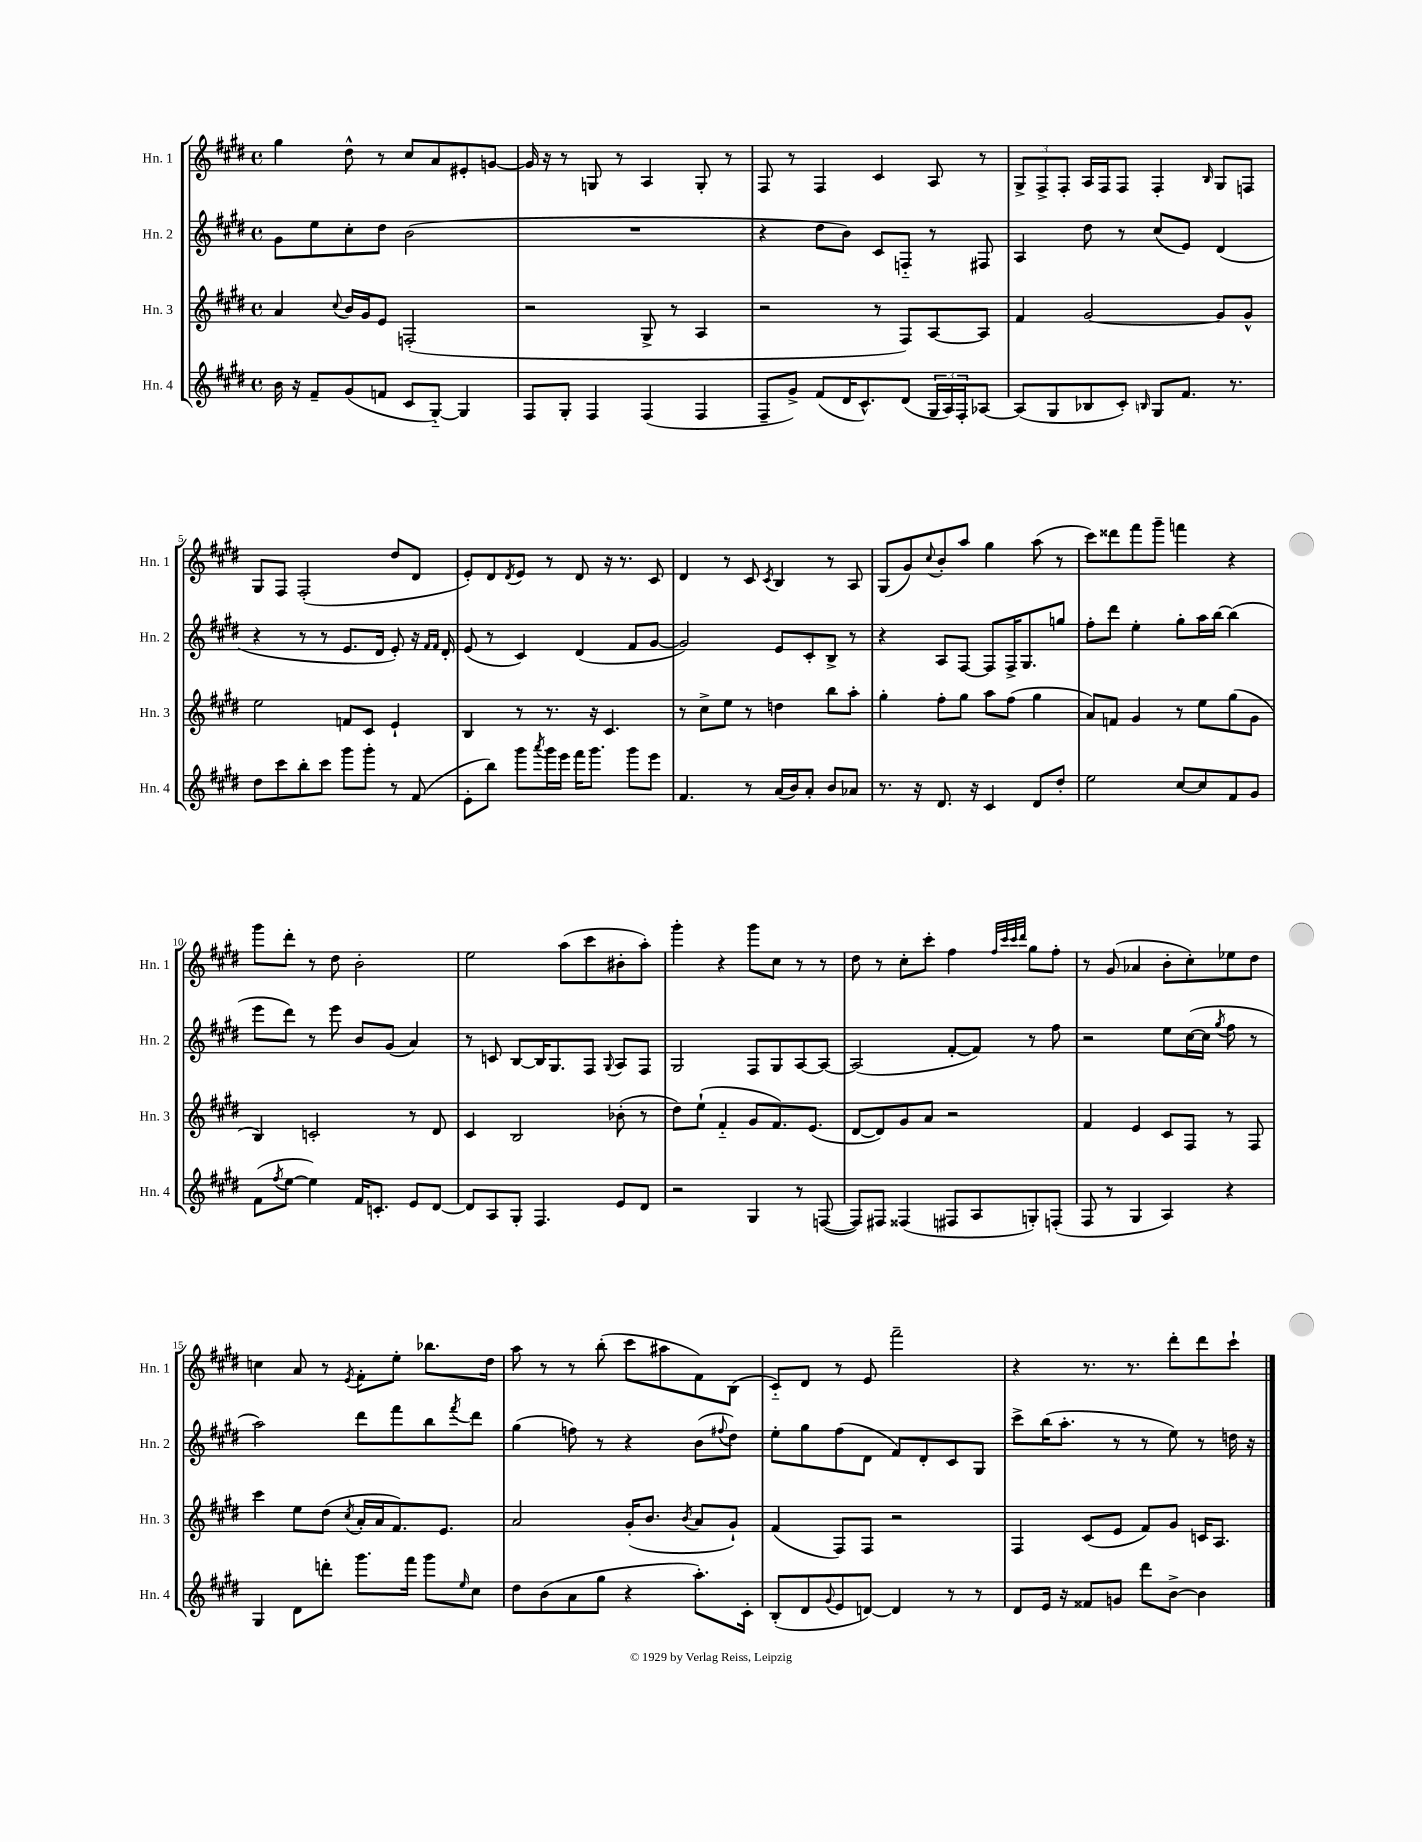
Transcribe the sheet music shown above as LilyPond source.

<<
\new StaffGroup <<
\new Staff = "s0" \with { instrumentName = "Hn. 1" shortInstrumentName = "Hn. 1" } {
    \clef treble \key e \major \defaultTimeSignature \time 4/4
    gis''4 dis''8-^ r8 cis''8 a'8 eis'8-. g'8~ |
    g'16 r16 r8 g8 r8 a4 g8-. r8 |
    fis8 r8 fis4 cis'4 a8 r8 |
    \tuplet 3/2 { gis8-> fis8-> fis8-. } a16 fis16 fis8 fis4-. \grace { b16 } gis8 f8 |
    gis8 fis8 fis2-.( dis''8 dis'8 |
    e'8-.) dis'8 \acciaccatura { dis'8 } e'8 r8 dis'8 r16 r8. cis'8 |
    dis'4 r8 cis'8 \acciaccatura { cis'8 } b4 r8 a8 |
    gis8( gis'8) \appoggiatura { cis''8 } b'8-. a''8 gis''4 a''8( r8 |
    cis'''8) disis'''8 fis'''8 gis'''8-- f'''4 r4 |
    gis'''8 dis'''8-. r8 dis''8 b'2-. |
    e''2 a''8( cis'''8 bis'8-. a''8-.) |
    gis'''4-. r4 gis'''8 cis''8 r8 r8 |
    dis''8 r8 cis''8-. cis'''8-. fis''4 \grace { fis''32 cis'''32 cis'''32 dis'''32 } gis''8 fis''8-. |
    r8 gis'8( aes'4 b'8-. cis''8-.) ees''8 dis''8 |
    c''4 a'8 r8 \acciaccatura { e'8 } fis'8-. e''8-. bes''8. dis''16 |
    a''8 r8 r8 b''8-.( cis'''8 ais''8 fis'8) b8( |
    cis'8-_) dis'8 r8 e'8 fis'''2-- |
    r4 r8. r8. dis'''8-. dis'''8 cis'''8-! \bar "|." |
}
\new Staff = "s1" \with { instrumentName = "Hn. 2" shortInstrumentName = "Hn. 2" } {
    \clef treble \key e \major \defaultTimeSignature \time 4/4
    gis'8 e''8 cis''8-. dis''8 b'2( |
    R1 |
    r4 dis''8 b'8) cis'8 f8-_ r8 fis8 |
    a4 dis''8 r8 cis''8( e'8) dis'4( |
    r4 r8 r8 e'8. dis'16 e'8-.) r16 \grace { fis'16 fis'16 } dis'16-. |
    e'8( r8 cis'4) dis'4( fis'8 gis'8~ |
    gis'2) e'8 cis'8-. b8-> r8 |
    r4 a8 fis8~ fis8 fis16-> gis8. g''8 |
    fis''8-. dis'''8 e''4-. gis''8-. a''16 b''16~ b''4( |
    e'''8 dis'''8) r8 e'''8 b'8 gis'8( a'4) |
    r8 c'8 b8~ b16 gis8. fis8 \appoggiatura { gis8 } a8 fis8 |
    gis2 fis8 gis8 a8~ a8~ |
    a2( fis'8~-. fis'8) r8 fis''8 |
    r2 e''8 cis''16~( cis''16 \acciaccatura { gis''8 } fis''8 r8 |
    a''2) dis'''8 fis'''8 b''8 \acciaccatura { fis'''8 } dis'''8 |
    gis''4( f''8) r8 r4 b'8( \appoggiatura { fis''8 } dis''8) |
    e''8-. gis''8 fis''8( dis'8 fis'8) dis'8-. cis'8 gis8 |
    cis'''8-> b''16( a''8.-. r8 r8 e''8) r8 d''16 r16 \bar "|." |
}
\new Staff = "s2" \with { instrumentName = "Hn. 3" shortInstrumentName = "Hn. 3" } {
    \clef treble \key e \major \defaultTimeSignature \time 4/4
    a'4 \appoggiatura { cis''8 } b'16 gis'16 e'8 f2-.( |
    r2 gis8-> r8 a4 |
    r2 r8 fis8) a8~ a8 |
    fis'4 gis'2~ gis'8 gis'8-^ |
    e''2 f'8 cis'8 e'4-! |
    b4 r8 r8. r16 cis'4. |
    r8 cis''8-> e''8 r8 d''4 b''8 a''8-. |
    gis''4-. fis''8-. gis''8 a''8 fis''8( gis''4 |
    a'8) f'8 gis'4 r8 e''8 gis''8( gis'8 |
    b4) c'2-. r8 dis'8 |
    cis'4 b2 bes'8-.( r8 |
    dis''8) e''8-!( fis'4-_ gis'8 fis'8.) e'8.( |
    dis'8~ dis'8) gis'8 a'8 r2 |
    fis'4 e'4 cis'8 fis8 r8 fis8 |
    cis'''4 e''8 dis''8( \acciaccatura { cis''8 } a'16-. a'16 fis'8.) e'8. |
    a'2 gis'16-.( b'8. \acciaccatura { b'8 } a'8 gis'8-!) |
    fis'4( fis8) fis8 r2 |
    fis4 cis'8( e'8 fis'8) gis'8 c'16 a8. \bar "|." |
}
\new Staff = "s3" \with { instrumentName = "Hn. 4" shortInstrumentName = "Hn. 4" } {
    \clef treble \key e \major \defaultTimeSignature \time 4/4
    b'16 r16 fis'8-- gis'8( f'8 cis'8 gis8~-_) gis4 |
    fis8 gis8-. fis4 fis4( fis4 |
    fis8-- gis'8->) fis'8( dis'16 cis'8.-^) dis'8( \tuplet 3/2 { gis16 a16) fis16-. } aes8~ |
    aes8( gis8 bes8 cis'8-.) \grace { b16 } gis8 fis'8. r8. |
    dis''8 cis'''8 b''8-. cis'''8 gis'''8 gis'''8-. r8 fis'8( |
    e'8-. b''8) gis'''8 \acciaccatura { a'''8 } gis'''16 e'''16 fis'''16 gis'''8. gis'''8 e'''8 |
    fis'4. r8 a'16( b'16) a'8-. b'8 aes'8 |
    r8. r16 dis'8. r16 cis'4 dis'8 dis''8-. |
    e''2 cis''8~ cis''8 fis'8 gis'8 |
    fis'8( \acciaccatura { fis''8 } e''8~ e''4) fis'16 c'8.-. e'8 dis'8~ |
    dis'8 a8 gis8-. fis4. e'8 dis'8 |
    r2 gis4 r8 f8~( |
    f8) fis8 fisis4( fis8 a8 g8-.) f8-.( |
    fis8 r8 gis4 a4) r4 |
    gis4 dis'8 d'''8-. gis'''8. fis'''16 gis'''8 \grace { e''16 } cis''8 |
    dis''8 b'8( a'8 gis''8 r4 a''8.-.) cis'16-. |
    b8-.( dis'8 \appoggiatura { gis'8 } e'8 d'8~) d'4 r8 r8 |
    dis'8 e'16 r16 fisis'8 g'8 dis'''8 b'8~-> b'4 \bar "|." |
}
>>
>>
